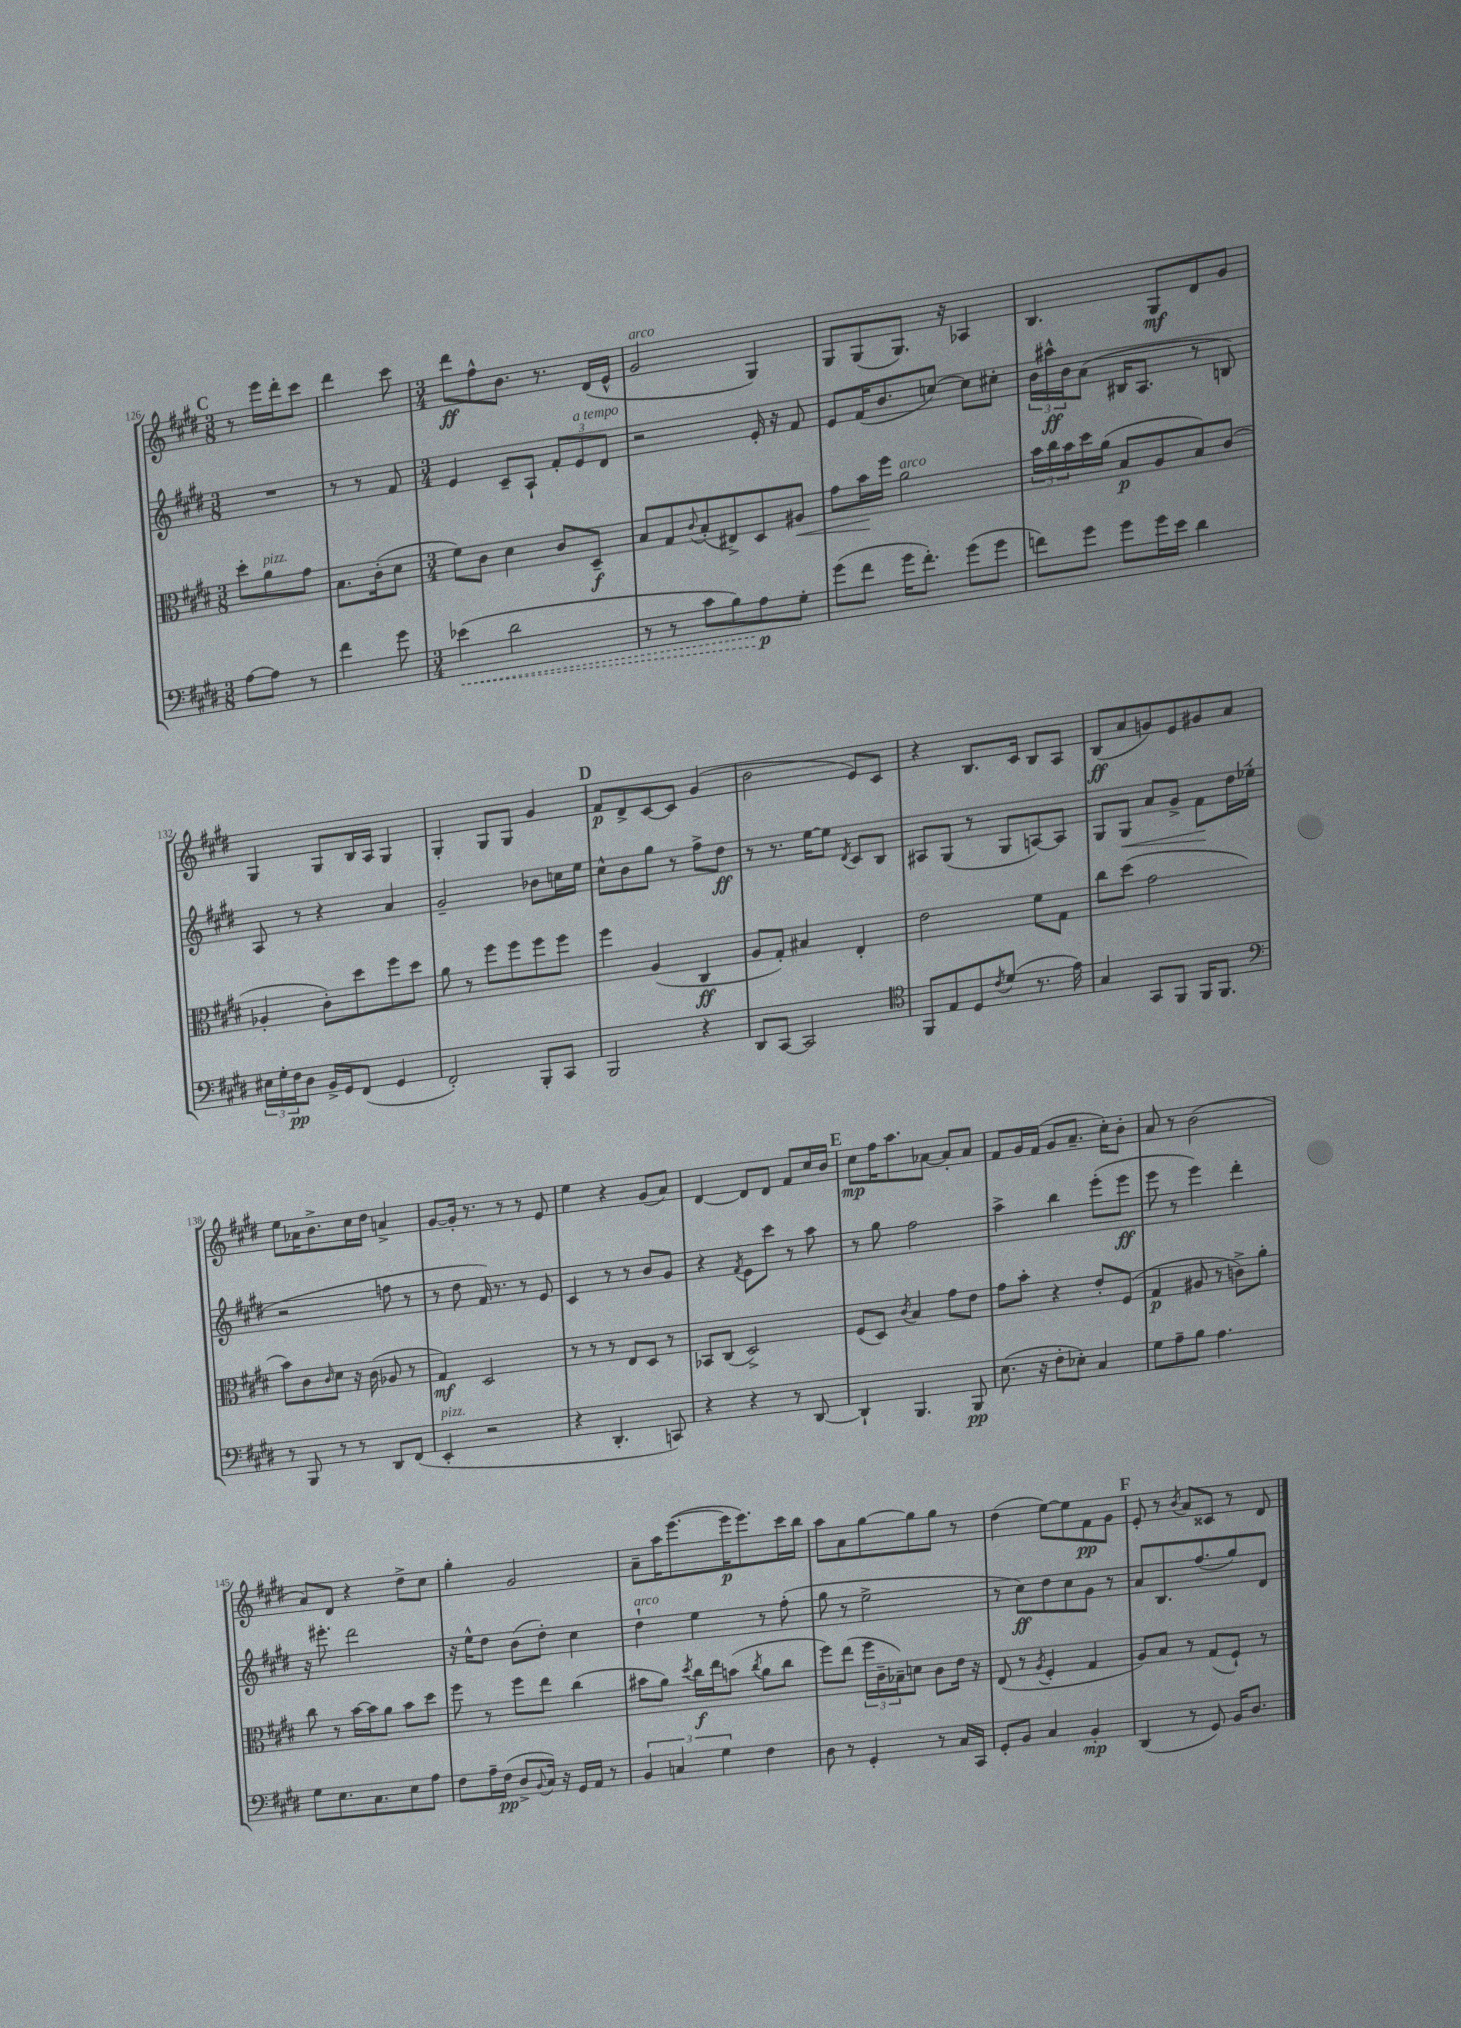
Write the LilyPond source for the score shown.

<<
\new StaffGroup <<
\new Staff = "s0" {
    \clef treble \key e \major \numericTimeSignature \time 3/8
    \mark \markup { \bold "C" } r8 e'''16 dis'''16-. cis'''8 |
    dis'''4 cis'''8 |
    \numericTimeSignature \time 3/4 dis'''8\ff fis''8-^ b'8. r8. dis'16( e'16-^ |
    gis'2^\markup { \italic "arco" } gis4) |
    gis8 gis8( gis8.) r16 aes4 |
    b4. gis8\mf dis'8 gis'8 |
    gis4 gis8 b16 a16 gis4 |
    gis4-. gis8 gis8 gis'4 |
    \mark \markup { \bold "D" } fis'8\p dis'8-> cis'8~ cis'8 gis'4( |
    b'2 e'8) cis'8 |
    r4 b8. cis'16 b8 a8 |
    b8\ff( a'8 g'8) e'8 gis'8 a'8 |
    e''8 aes'16 b'8.-> cis''16 dis''16 a'4-> |
    gis'8~ gis'16-. r8. r8 r8 e'8 |
    e''4 r4 gis'8( a'8) |
    dis'4~ dis'8 dis'8 fis'8 cis''16 b'16 |
    \mark \markup { \bold "E" } cis''8\mp fis''16 a''8. aes'8~ aes'8-. aes'8 |
    fis'8 gis'16 fis'16( gis'8 a'8.-- cis''16-.) b'8-. |
    a'8 r8 b'2( |
    a'8) dis'8 r4 dis''8-> cis''8 |
    gis''4-. gis'2 |
    a'8-- a''16 e'''8.~( e'''16\p e'''8.) cis'''16 b''16 |
    a''8 a'8 gis''8~ gis''8 gis''8 r8 |
    dis''4( e''8~) e''8 fis'8\pp gis'8 |
    \mark \markup { \bold "F" } e'8-. r8 \acciaccatura { b'8 } a'8 cisis'8 r8 dis'8 \bar "|." |
}
\new Staff = "s1" {
    \clef treble \key e \major \numericTimeSignature \time 3/8
    \mark \markup { \bold "C" } R4. |
    r8 r8 fis'8 |
    \numericTimeSignature \time 3/4 e'4 cis'8-- a8-! \tuplet 3/2 { fis'8-. e'8^\markup { \italic "a tempo" } dis'8 } |
    r2 e'16-. r16 fis'8 |
    e'8 fis'16( b'8. c''8~) c''8 cis''8-. |
    \tuplet 3/2 { b'16 ais''16-^\ff b'16 } a'8( bis16 a8. r8 b8) |
    a8 r8 r4 a'4 |
    gis'2-- bes'8 c''16 e''16 |
    \mark \markup { \bold "D" } cis''8-^ b'8 gis''8 r8 fis''8-> dis''8\ff |
    r8 r8. e''16~ e''8 \acciaccatura { dis'8 } cis'8 b8 |
    ais8 gis8( r8 gis8 a8~) a8 |
    gis8 gis8\< a'8 gis'8-> fis'8\! dis''16 ees''16-.( |
    r2 f''8 r8 |
    r8 dis''8 fis'16) r8. r8 e'8 |
    cis'4 r8 r8 b'8 gis'8 |
    r4 \acciaccatura { fis'8 } e'8 cis'''8 r8 a''8 |
    \mark \markup { \bold "E" } r8 gis''8 fis''2 |
    a''4-> b''4 e'''8-.( e'''8\ff |
    e'''8 r8 e'''4) dis'''4-. |
    r16 eis'''8.-. dis'''2 |
    r16 e''16-^ dis''8 b'8( dis''8-.) cis''4 |
    dis''4-!^\markup { \italic "arco" } e''4 r8 fis''8-.( |
    gis''8 r8 e''2-> |
    r8 cis''8\ff) dis''8 cis''8 gis'8 r8 |
    \mark \markup { \bold "F" } a'8 b8. fis''8.( gis''8) dis'8 \bar "|." |
}
\new Staff = "s2" {
    \clef alto \key e \major \numericTimeSignature \time 3/8
    \mark \markup { \bold "C" } dis''8-. a'8^\markup { \italic "pizz." } gis'8 |
    b8. cis'16-.( dis'8 |
    \numericTimeSignature \time 3/4 fis'8) cis'8 dis'4 cis'8 dis8--\f |
    b8 gis8 \appoggiatura { cis'8 } b8-.( eis8->) dis8 ais8\< |
    gis'8 b'16\! fis''16 a'2^\markup { \italic "arco" } |
    \tuplet 3/2 { b'16 cis''16 b'16 } dis''16 a'16( b8\p a8 b8) cis'8( |
    aes4-. cis'8-.) dis''8 fis''8 dis''8 |
    a'8 r8 fis''8 fis''8 fis''8 fis''8 |
    \mark \markup { \bold "D" } fis''4 a4( cis4\ff |
    a8 gis8-.) bis4 e4-. |
    e'2 fis'8 gis8 |
    cis''8 dis''8( gis'2 |
    b'8) cis'8 \grace { cis'16 } dis'8 r16 cis'16( aes8 r8 |
    gis4\mf) dis2 |
    r8 r8 r8 e8 dis8 r8 |
    bes,8 cis8( dis2->) |
    \mark \markup { \bold "E" } fis8( dis8) \acciaccatura { cis'8 } b4 gis'8 e'8 |
    gis'8 b'8-. r4 e'8-. fis8( |
    gis4\p ais8 r8 c'8->) a'8-. |
    cis''8 r8 b'16~ b'16 a'8 b'8 dis''8 |
    fis''8 r8 fis''8 e''8 cis''4( |
    bis'8 a'8) \acciaccatura { dis''8 } cis''16\f e''16 b'8( \acciaccatura { cis''8 } a'8 cis''8 |
    fis''8) e''8( \tuplet 3/2 { fis''16 cis'16-- bes16--) } d'8 cis'8 e'16 r16 |
    e8( r8 \acciaccatura { a8 } fis4-. gis4 |
    \mark \markup { \bold "F" } a8) b8 r8 gis8( fis8-!) r8 \bar "|." |
}
\new Staff = "s3" {
    \clef bass \key e \major \numericTimeSignature \time 3/8
    \mark \markup { \bold "C" } a8~ a8 r8 |
    fis'4 gis'8 |
    \numericTimeSignature \time 3/4 \once \override Hairpin.style = #'dashed-line ees'4\<( dis'2 |
    r8 r8 cis'8 b8) a8\p\! gis8-. |
    gis'8( fis'8 gis'16 fis'8.-.) gis'8( gis'8 |
    f'8) gis'8 gis'8 gis'16 e'16 dis'4 |
    \tuplet 3/2 { eis16 gis16-. fis16\pp } dis8 b,16-> gis,16 fis,8( gis,4 |
    fis,2-.) b,,8-. cis,8 |
    \mark \markup { \bold "D" } b,,2 r4 |
    dis,8 cis,8~ cis,2 |
    \clef tenor fis,8 e8 dis8 \acciaccatura { cis'8 } dis'8( r8. e'16) |
    gis4 gis,8 fis,8 fis,16 fis,8. |
    \clef bass r8 b,,8 r8 r8 dis,8 fis,8( |
    e,4-.^\markup { \italic "pizz." } r2 |
    r4 dis,4.-. c,8) |
    r4 r4 r8 dis,8~ |
    \mark \markup { \bold "E" } dis,4-! b,,4. b,,8\pp |
    e8.( r16 fis8-. ees8-.) cis4 |
    gis8 a8-- b8 a4. |
    gis8 e8. cis8. e8 a8 |
    fis8 a16-- fis16\pp( dis8-> \appoggiatura { b,8 } cis16) r16 gis,16 a,16 r8 |
    \tuplet 3/2 { b,4 c4 gis4 } fis4 |
    dis8 r8 gis,4-. r8 cis16 cis,16 |
    gis,8-. b,8 cis4 b,4-.\mp |
    \mark \markup { \bold "F" } dis,4( r8 gis,8) b,16 dis8. \bar "|." |
}
>>
>>
\layout { \context { \Score currentBarNumber = #126 } }
